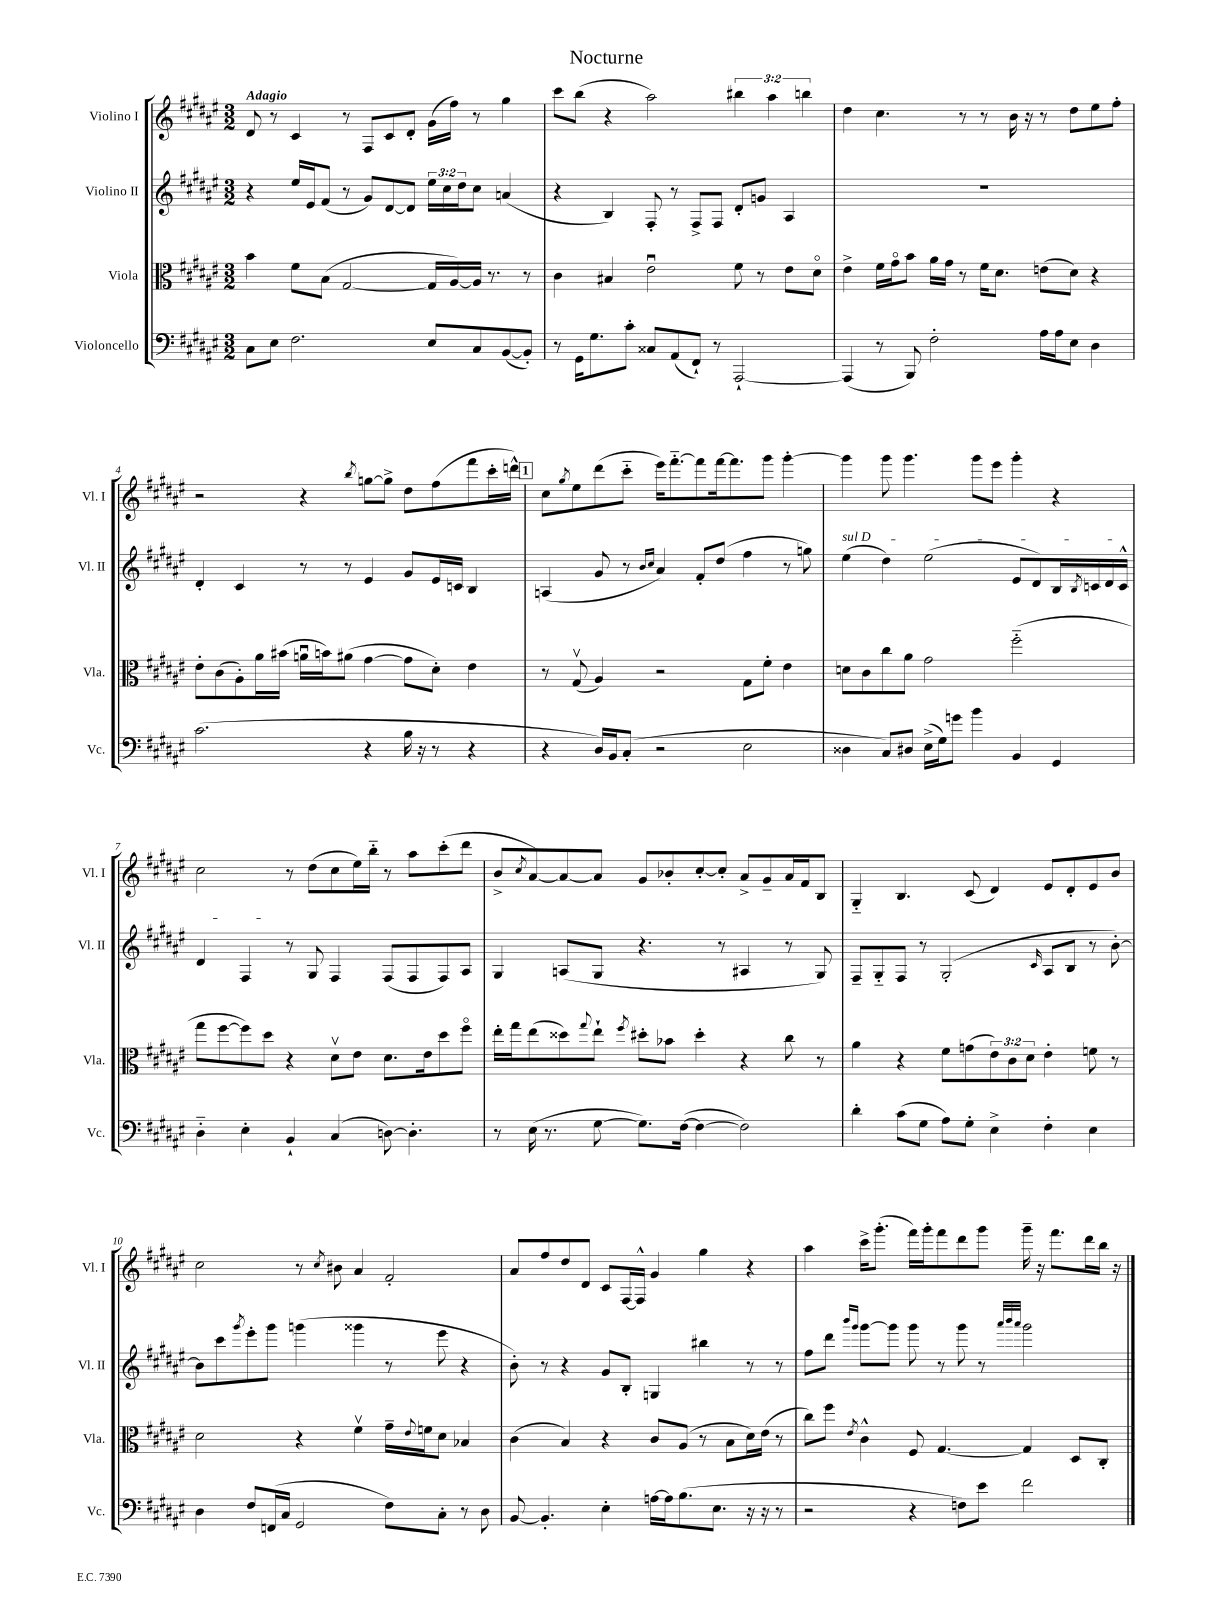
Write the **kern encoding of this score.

**kern	**kern	**kern	**kern
*staff4	*staff3	*staff2	*staff1
*clefF4	*clefC3	*clefG2	*clefG2
*k[f#c#g#d#a#e#]	*k[f#c#g#d#a#e#]	*k[f#c#g#d#a#e#]	*k[f#c#g#d#a#e#]
*M3/2	*M3/2	*M3/2	*M3/2
8C#	4b	4r	8d#
8E#	.	.	8r
2.F#	8f#	16ee#	4c#
.	.	16e#	.
.	(8B	(8f#	.
.	[2G#	8r	8r
.	.	8g#)	8F#
.	.	[8d#	8c#
.	.	8d#]	8d#'
8E#	16G#]	24ee#	(16g#
.	.	24cc#	.
.	[16A#)	.	16ff#)
.	.	24dd#	.
8C#	16A#]	8cc#	8r
.	8.r	.	.
([8BB	.	(4a	4gg#
8BB'])	8r	.	.
=	=	=	=
8r	4c#	4r	8ccc#
16GG#	.	.	(8bb
8.G#	.	.	.
.	4B#	4B)	4r
8c#'	.	.	.
8C##	2e#u	8F#'	2aa#)
(8AA#	.	8r	.
8FF#`)	.	8F#^	.
8r	.	8F#	.
[2AAA#`	8f#	8d#'	6bb#
.	8r	8g	.
.	.	.	6aa#
.	8e#	4A#	.
.	.	.	6bb
.	8d#o	.	.
=	=	=	=
(4AAA#]	4e#^	1.r	4dd#
8r	16f#	.	4.cc#
.	16g#o	.	.
8BBB)	8b	.	.
2F#'	16a#	.	.
.	16g#	.	.
.	8r	.	8r
.	16f#	.	8r
.	8.d#	.	.
.	.	.	16b
.	.	.	16r
16A#	(8e	.	8r
16A#	.	.	.
8E#	8d#)	.	8dd#
4D#	4r	.	8ee#
.	.	.	8ff#'
=	=	=	=
(2.c#	8e#'	4d#'	2r
.	(8c#	.	.
.	8A#')	4c#	.
.	16a#	.	.
.	(16b#	.	.
.	16au	8r	4r
.	16b)	.	.
.	(8a#	8r	.
.	.	.	8qbb
4r	[4g#	4e#	[8gg
.	.	.	8gg^]
16B	8g#]	8g#	8dd#
16r	.	.	.
8r	8d#')	16e#	(8ff#
.	.	16c	.
4r	4e#	4B	8fff#
.	.	.	16ccc#'
.	.	.	16ddd^^)
=	=	=	=
4r	8r	(4A	8cc#
.	.	.	8qgg#
.	(8G#v	.	8ee#
16D#)	4A#)	8g#	(8ddd#
16BB	.	.	.
(8C#'	.	8r	8ccc#'~
.	.	16qqb	.
.	.	16qqcc#	.
2r	2r	4a#)	16eee#)
.	.	.	[8.fff#'~
.	.	8f#'	8fff#]
.	.	(8dd#	[16fff#
.	.	.	8.fff#]
2E#	8G#	4ff#	.
.	8f#'	.	8ggg#
.	4e#	8r	[4ggg#'
.	.	8gg)	.
=	=	=	=
4D##	8d	(4ee#	4ggg#]
.	8c#	.	.
8C#)	8cc#	4dd#)	8ggg#
8D#	8a#	.	4.ggg#
(16E#^	2g#	(2ee#	.
16G#)	.	.	.
8g	.	.	.
4b	.	.	8ggg#
.	.	.	8eee#
4BB	(2ff#'~	8e#	4ggg#'
.	.	8d#)	.
4GG#	.	16B	4r
.	.	8qB	.
.	.	16c	.
.	.	16d#	.
.	.	16c^^	.
=	=	=	=
4D#'~	8gg#	4d#	2cc#
.	[8ff#	.	.
4E#'	8ff#])	4F#	.
.	8dd#	.	.
4BB`	4r	8r	8r
.	.	8G#	(8dd#
(4C#	8d#v	4F#	8cc#
.	8e#	.	16ee#)
.	.	.	16bb'~
[8D)	8.d#	(8F#	8r
4.D']	.	8F#	8aa#
.	16e#	.	.
.	8dd#	8F#)	(8ccc#'
.	8ff#o	8A#	8ddd#
=	=	=	=
8r	16ee#'	4G#	8b^
.	16gg#	.	.
.	.	.	8qcc#
(16E#	(8ee#	.	[8a#)
8.r	.	.	.
.	8dd##)	(8A	8a#_
.	8qqgg#	.	.
[8G#	8ee#`	8G#	8a#]
.	8qff#	.	.
8.G#])	8dd#'	4.r	8g#
.	8b-	.	8b-'
([16F#	.	.	.
4F#_	4dd#'	.	[8cc#'
.	.	8r	8cc#']
2F#])	4r	4A#	8a#^
.	.	.	8g#~
.	8cc#	8r	16a#
.	.	.	16f#
.	8r	8G#)	8B
=	=	=	=
4d#'	4a#	8F#~	4G#'~
.	.	8G#'~	.
(8c#	4r	8F#	4.B
8G#	.	8r	.
8A#)	8f#	(2G#'	.
8G#'	(8g	.	(8c#
4E#^	12e#)	.	4d#)
.	12c#	.	.
.	12d#	.	.
.	.	16qqc#	.
4F#'	4e#'	8A#	8e#
.	.	8B	8d#'
4E#	8f	8r	8e#
.	8r	[8b')	8b
=	=	=	=
4D#	2d#	8b]	2cc#
.	.	8ccc#	.
.	.	8qggg#	.
8F#	.	8eee#'	.
(16FF	.	8ggg#	.
16C#	.	.	.
2GG#	4r	(4ggg	8r
.	.	.	8qcc#
.	.	.	8b#
.	4f#v	4ggg##	4a#
8F#)	16g#~	8r	2f#'
.	8qqe#	.	.
.	16f	.	.
8C#'	8d#	8eee#	.
8r	4B-	4r	.
8D#	.	.	.
=	=	=	=
[8BB	(4c#	8b')	8a#
4.BB']	.	8r	8ff#
.	4B)	4r	8dd#
.	.	.	8d#
4E#'	4r	8g#	8c#
.	.	8B'	[16F#
.	.	.	16F#^^]
[16A	8c#	4G	4g#
16A]	.	.	.
(8.B	(8A#	.	.
.	8r	4bb#	4gg#
8.E#	.	.	.
.	8B	.	.
16r	16d#)	8r	4r
16r	(16e#	.	.
8r	8r	8r	.
=	=	=	=
2r	8cc#)	8ff#	4aa#
.	8ff#	8ddd#	.
.	.	16qqbbb	.
.	8qe#	16qqggg#	.
.	4c#^^	[8ggg#	16ccc#^
.	.	.	(8.ggg#'
.	.	8ggg#]	.
4r	8F#	8ggg#	16fff#)
.	.	.	16ggg#'
.	[4.G#	8r	8fff#
8F)	.	8ggg#	8ddd#
8e#	.	8r	8ggg#
.	.	32qqaaa#	.
.	.	32qqbbb	.
.	.	32qqaaa#	.
2f#	4G#]	2ggg#	16ggg#~
.	.	.	16r
.	.	.	8.fff#
.	8D#	.	.
.	.	.	16ddd#
.	8C#'	.	16bb
.	.	.	16r
==	==	==	==
*-	*-	*-	*-
